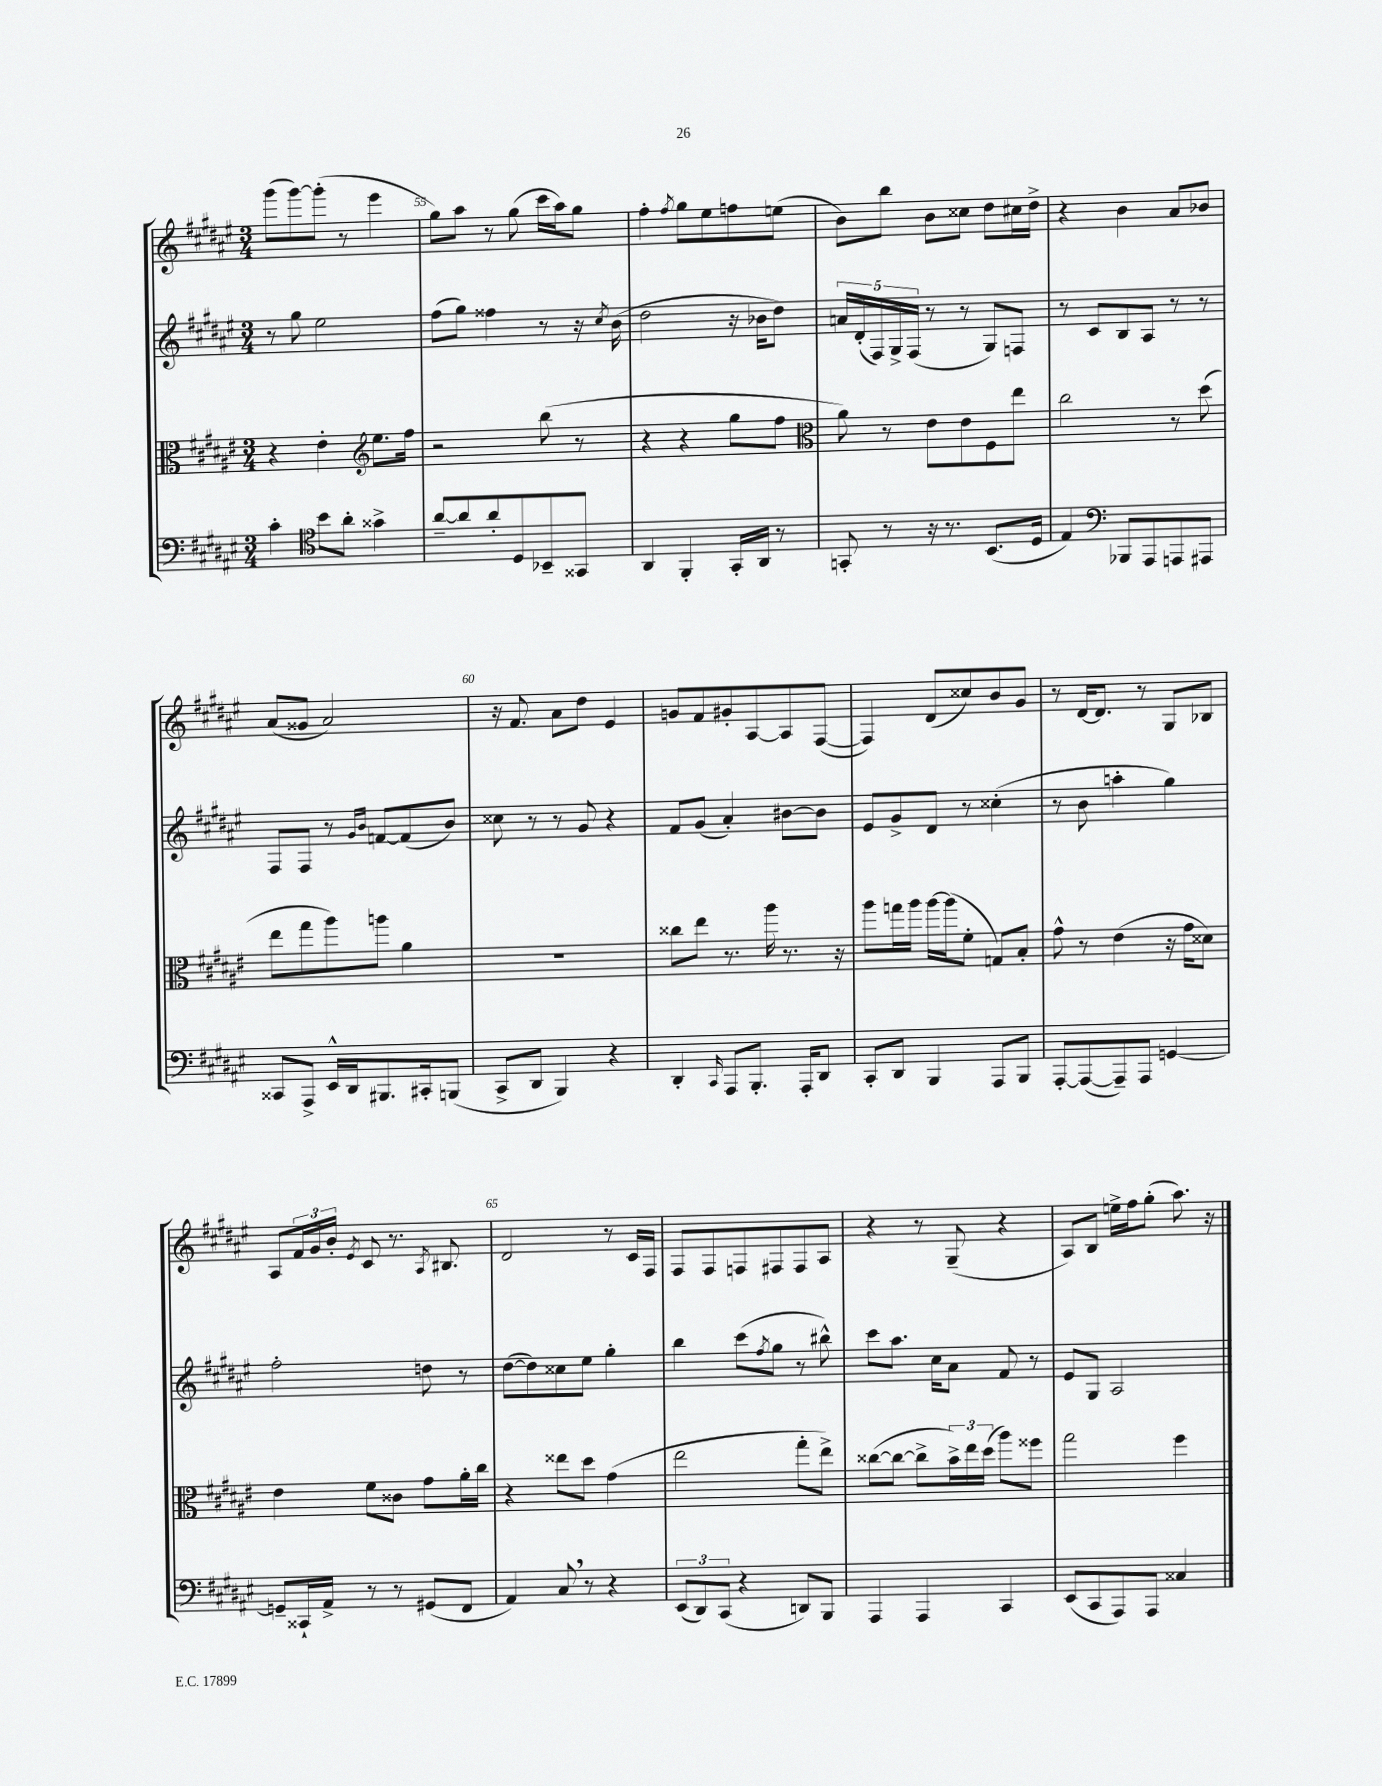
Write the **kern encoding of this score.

**kern	**kern	**kern	**kern
*staff4	*staff3	*staff2	*staff1
*clefF4	*clefC3	*clefG2	*clefG2
*k[f#c#g#d#a#e#]	*k[f#c#g#d#a#e#]	*k[f#c#g#d#a#e#]	*k[f#c#g#d#a#e#]
*M3/4	*M3/4	*M3/4	*M3/4
4c#'\	4r	8r	(8ggg#\L
.	.	8gg#\	[8ggg#\)
*clefC4	*	*	*
8b\L	4e#'\	2ee#\	(8ggg#'\]J
8a#'\J	.	.	8r
*	*clefG2	*	*
4g##^\	8.ee#\L	.	4eee#\
.	16ff#\Jk	.	.
=	=	=	=
[8a#~/L	2r	(8ff#\L	8gg#\L)
8a#/]	.	8gg#\J)	8aa#\J
8a#'/	.	4ff##\	8r
8D#/	.	.	(8gg#\
8BB-~/	(8bb\	8r	16ccc#\LL
.	.	.	16aa#\J)
8GG##/J	8r	16r	8gg#\J
.	.	8qcc#/	.
.	.	(16b\	.
=	=	=	=
4AA#/	4r	2dd#\	4ff#'\
.	.	.	8qff#/
4FF#'/	4r	.	8gg#\L
.	.	.	8ee#\
16GG#'/LL	8gg#\L	16r	8ff\
16AA#/JJ	.	16b-\LK	.
8r	8ff#\J	8dd#\J)	(8ee\J
=	=	=	=
*	*clefC3	*	*
8GG'/	8a#\)	20a/LL	8b\L)
.	.	(20d#'/	.
.	.	20F#/)	.
8r	8r	.	8bb\J
.	.	20G#^/	.
.	.	(20F#/JJ	.
16r	8e#\L	8r	8b\L
8.r	.	.	.
.	8e#\	8r	8cc##\J
(8.BB/L	8F#\	8G#/L)	8dd#\L
.	8ee#\J	8F/J	16cc#\L
16D#/Jk	.	.	16dd#^\JJ
=	=	=	=
4E#/)	2cc#\	8r	4r
.	.	8c#/L	.
*clefF4	*	*	*
8BBB-/L	.	8B/	4b\
8AAA#/	.	8A#/J	.
8AAA/	8r	8r	8a#/L
8AAA#/J	(8dd#\	8r	8b-/J
=	=	=	=
8CC##/L	8ee#\L	8F#/L	(8a#/L
8AAA#^/J	8gg#\	8F#/J	8g##/J
16EE#^^/LL	8aa#\)	8r	2a#/)
16DD#/J	.	.	.
.	.	16qqg#/LL	.
.	.	16qqb/JJ	.
8.BBB#/	8aa\J	[8f/L	.
.	4a#\	(8f/]	.
16CC#'/k	.	.	.
(8BBB/J	.	8b/J)	.
=	=	=	=
8CC#^/L	2.r	8cc##\	16r
.	.	.	8.f#/
8DD#/J	.	8r	.
4BBB/)	.	8r	8a#\L
.	.	8g#/	8dd#\J
4r	.	4r	4e#/
=	=	=	=
4DD#'/	8cc##\L	8f#/L	8g/L
.	8ee#\J	(8g#/J	8f#/
16qqCC#/	.	.	.
8AAA#/L	8.r	4a#'/)	8g#'/
8.BBB'/J	.	.	[8A#/
.	16aa#\	.	.
.	8.r	[8b#\L	8A#/]
16AAA#'/LK	.	.	.
8DD#/J	.	8b#\]J	([8F#/J
.	16r	.	.
=	=	=	=
8CC#'/L	8aa#\L	8e#/L	4F#/])
8DD#/J	16gg\L	8g#^/	.
.	16aa#\JJ	.	.
4BBB/	[16aa#\LL	8d#/J	(8d#/L
.	(16aa#\]J	.	.
.	8f#'\J	8r	8cc##/)
8AAA#/L	8G/L)	(4cc##'\	8b/
8BBB/J	8B'/J	.	8g#/J
=	=	=	=
[8AAA#'/L	8g#^^\	8r	8r
(8AAA#/_	8r	8b\	[16d#/LK
.	.	.	8.d#/]J
8AAA#~/])	(4e#\	4aa'\	.
8AAA#/J	.	.	8r
[4GG/	16r	4gg#\)	8G#/L
.	16g#\LK	.	.
.	8d##\J)	.	8B-/J
=	=	=	=
8GG~/]L	4e#\	2ff#'\	8A#/L
16CC##`/L	.	.	24f#/L
.	.	.	24g#/
16AA#^/JJ	.	.	.
.	.	.	24b'/JJ
.	.	.	8qe#/
8r	8f#\L	.	8c#/
8r	8c##\J	.	8.r
(8GG#/L	8g#\L	8dd\	.
.	.	.	8qA#/
.	.	.	8.B#/
8FF#/J	16a#'\L	8r	.
.	16cc#\JJ	.	.
=	=	=	=
4AA#/)	4r	([8dd#\L	2d#/
.	.	8dd#\])	.
8C#/	8ee##\L	8cc##\	.
8r	8dd#\J	8ee#\J	.
4r	(4g#\	4gg#'\	8r
.	.	.	16c#/LL
.	.	.	16F#/JJ
=	=	=	=
(12EE#/L	2ee#\	4bb\	8F#/L
12DD#/)	.	.	.
.	.	.	8F#/
(12CC#/J	.	.	.
4r	.	(8ccc#\L	8F/
.	.	8qff#/	.
.	.	8gg#\J	8F#/
8DD/L)	8gg#'\L	8r	8F#/
8BBB/J	8ee#^\J)	8bb#^^\)	8A#/J
=	=	=	=
4AAA#/	([8cc##\L	8ccc#\L	4r
.	8cc##\_J	8.aa#\J	.
4AAA#/	8cc##^\]L	.	8r
.	.	16cc#\LK	.
.	24b^\L)	8a#\J	(8G#~/
.	24ee#\	.	.
.	(24dd#\JJ	.	.
4CC#/	8aa#\L)	8f#/	4r
.	8ff##\J	8r	.
=	=	=	=
(8EE#/L	2gg#\	8e#/L	8A#/L)
8CC#/	.	8G#/J	8B/J
8AAA#/)	.	2A#/	16ee^\LL
.	.	.	16ff#\J
8AAA#/J	.	.	(8gg#'\J
4C##/	4ff#\	.	8.aa#\)
.	.	.	16r
==	==	==	==
*-	*-	*-	*-
